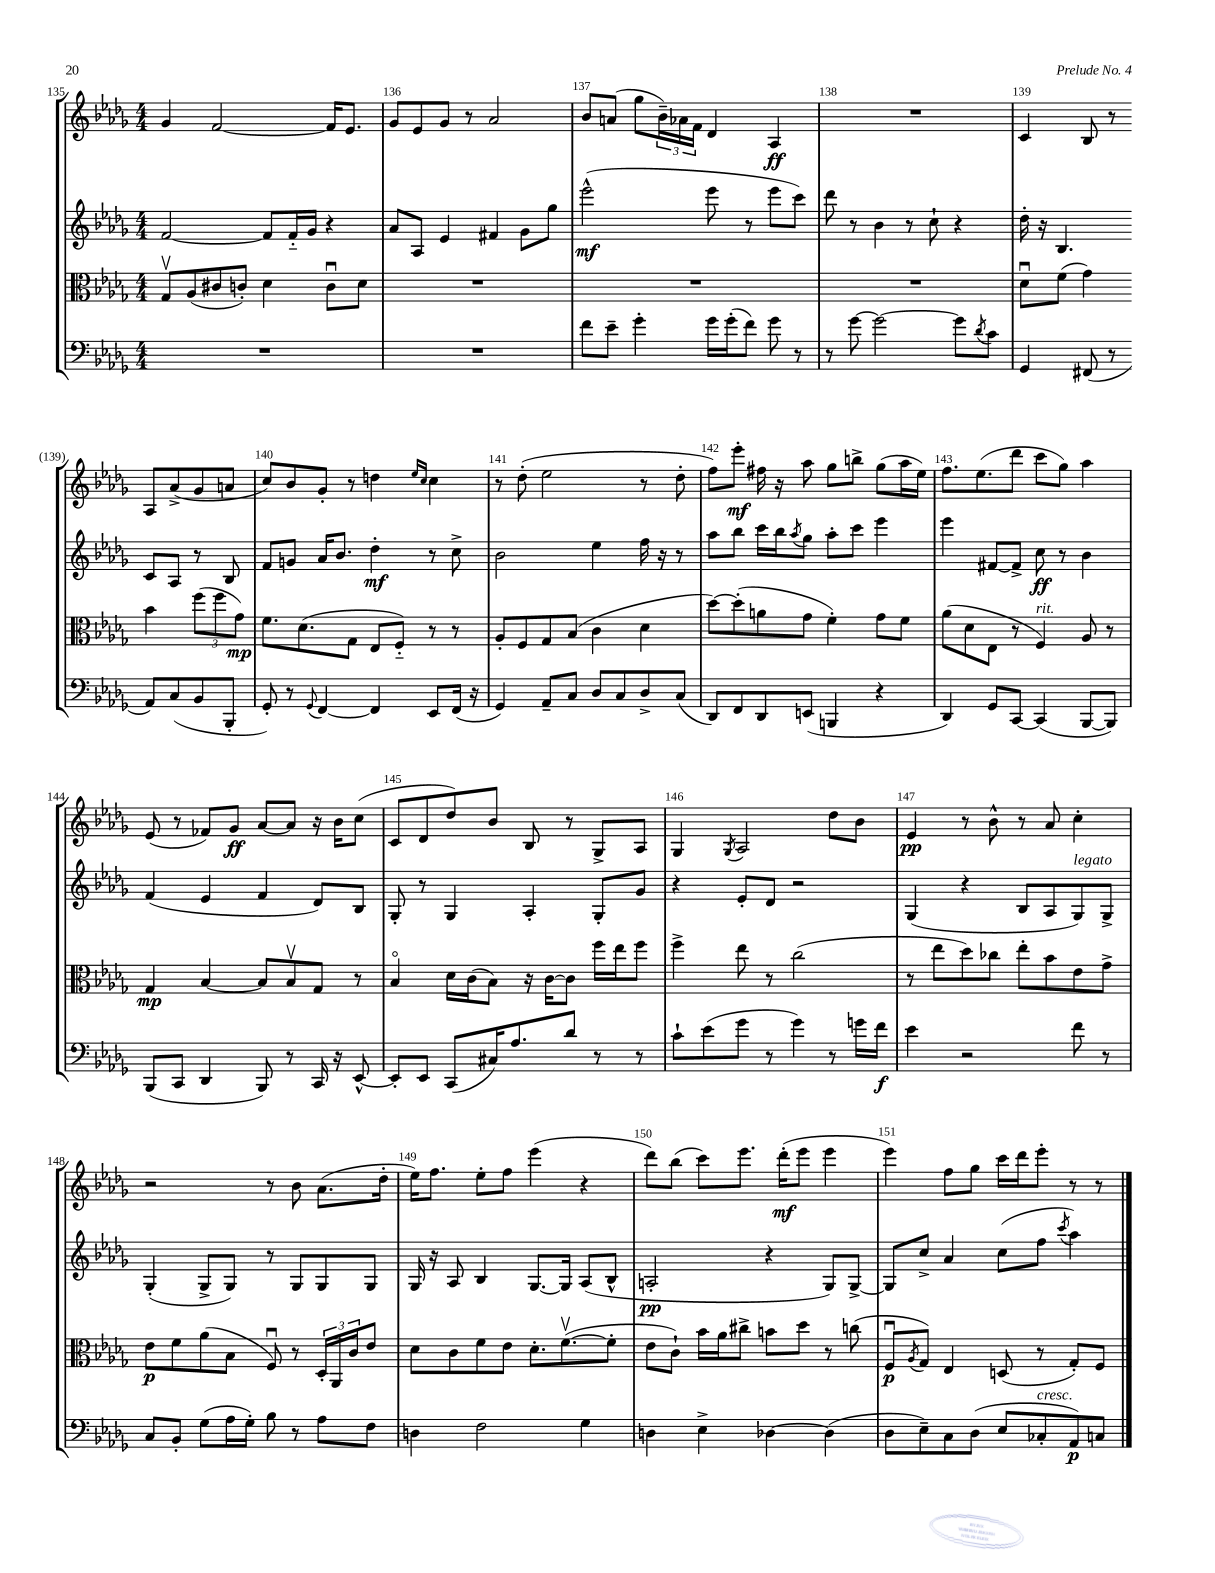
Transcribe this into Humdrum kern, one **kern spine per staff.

**kern	**kern	**kern	**kern
*staff4	*staff3	*staff2	*staff1
*clefF4	*clefC3	*clefG2	*clefG2
*k[b-e-a-d-g-]	*k[b-e-a-d-g-]	*k[b-e-a-d-g-]	*k[b-e-a-d-g-]
*M4/4	*M4/4	*M4/4	*M4/4
1r	8G-v	[2f	4g-
.	(8A-	.	.
.	8c#	.	[2f
.	8c')	.	.
.	4d-	8f]	.
.	.	16f'~	.
.	.	16g-	.
.	8cu	4r	16f]
.	.	.	8.e-
.	8d-	.	.
=	=	=	=
1r	1r	8a-	8g-
.	.	8A-	8e-
.	.	4e-	8g-
.	.	.	8r
.	.	4f#	2a-
.	.	8g-	.
.	.	8gg-	.
=	=	=	=
8f	1r	(2eee-^^	8b-
8e-~	.	.	(8a
4g-'	.	.	8gg-
.	.	.	24b-~)
.	.	.	24a-
.	.	.	24f
16g-	.	8eee-	4d-
(16g-'	.	.	.
8f)	.	8r	.
8g-	.	8eee-	4A-
8r	.	8ccc)	.
=	=	=	=
8r	1r	8ddd-	1r
[8g-	.	8r	.
2g-_	.	4b-	.
.	.	8r	.
.	.	8cc`	.
8g-]	.	4r	.
8qd-	.	.	.
8c	.	.	.
=	=	=	=
4GG-	8d-u	16dd-'	4c
.	.	16r	.
.	(8f	4.B-	.
(8FF#	4g-)	.	8B-
8r	.	.	8r
8AA-)	4b-	8c	8A-
(8C	.	8A-	(8a-^
8BB-	(12ff	8r	8g-
.	12ff	.	.
8BBB-'	.	8B-	8a
.	12g-)	.	.
=	=	=	=
8GG-')	8.f	8f	8cc)
8r	.	8g	8b-
.	(8.d-	.	.
8qqGG-	.	.	.
[4FF	.	16a-	8g-'
.	.	8.b-	.
.	8G-	.	8r
4FF]	8E-	4dd-'	4dd
.	8F'~)	.	.
.	.	.	16qqee-
.	.	.	16qqcc
8EE-	8r	8r	4cc
(16FF	8r	8cc^	.
16r	.	.	.
=	=	=	=
4GG-)	8A-'	2b-	8r
.	8F	.	(8dd-'
8AA-~	8G-	.	2ee-
8C	(8B-	.	.
8D-	4c	4ee-	.
8C	.	.	.
8D-^	4d-	16ff	8r
.	.	16r	.
(8C	.	8r	8dd-'
=	=	=	=
8DD-)	[8dd-)	8aa-	8ff)
8FF	(8dd-']	8bb-	8eee-'
8DD-	8a	16ccc	16ff#
.	.	16bb-	16r
.	.	8qaa-	.
(8EE	8g-	8gg-	8aa-
4BBB	4f')	8aa-'	8gg-
.	.	8ccc	8bb^
4r	8g-	4eee-	(8gg-
.	8f	.	16aa-
.	.	.	16ee-)
=	=	=	=
4DD-)	(8a-	4eee-	8.ff
.	8d-	.	.
.	.	.	(8.ee-
8GG-	8E-	[8f#	.
[8CC	8r	8f#^]	8ddd-
(4CC]	4F)	8cc	8ccc
.	.	8r	8gg-)
[8BBB-	8A-	4b-	4aa-
8BBB-])	8r	.	.
=	=	=	=
(8BBB-	4G-	(4f	(8e-
8CC	.	.	8r
4DD-	[4B-	4e-	8f-)
.	.	.	8g-
8BBB-)	8B-]	4f	[8a-
8r	8B-v	.	8a-]
16CC	8G-	8d-)	16r
16r	.	.	16b-
[8EE-^^	8r	8B-	(8cc
=	=	=	=
8EE-']	4B-o	8G-'	8c
8EE-	.	8r	8d-
(8CC	16d-	4G-	8dd-)
.	(16c	.	.
16C#)	8B-)	.	8b-
8.A-	.	.	.
.	16r	4A-'	8B-
.	[16c	.	.
8d-	8c]	.	8r
8r	16ff	8G-'	8G-^
.	16ee-	.	.
8r	8ff	8g-	8A-
=	=	=	=
8c`	4ff^	4r	4G-
(8e-	.	.	.
.	.	.	8qG-
8g-	8ee-	8e-'	2A-
8r	8r	8d-	.
4g-)	(2cc	2r	.
8r	.	.	8dd-
16g	.	.	8b-
16f	.	.	.
=	=	=	=
4e-	8r	(4G-	4e-
.	8ee-	.	.
2r	8dd-)	4r	8r
.	8cc-	.	8b-^^
.	8ee-'	8B-	8r
.	8b-	8A-	8a-
8f	8e-	8G-)	4cc'
8r	8g-^	8G-^	.
=	=	=	=
8C	8e-	(4G-'	2r
8BB-'	8f	.	.
(8G-	(8a-	8G-^	.
16A-	8B-	8G-)	.
16G-')	.	.	.
8B-	8Fu)	8r	8r
8r	8r	8G-	8b-
8A-	24D-'	8G-	(8.a-
.	24AA-	.	.
.	24c	.	.
8F	8e-	8G-	.
.	.	.	16dd-'
=	=	=	=
4D	8d-	16G-	16ee-)
.	.	16r	8.ff
.	8c	8A-	.
2F	8f	4B-	8ee-'
.	8e-	.	8ff
.	8.d-'	[8.G-	(4eee-
.	([8.fv	16G-]	.
4G-	.	(8A-	4r
.	8f']	8B-^^	.
=	=	=	=
4D	8e-	2A'	8ddd-)
.	8c`)	.	(8bb-
4E-^	16b-	.	8ccc)
.	16a-	.	.
.	8cc#^	.	8.eee-
[4D-	8b	4r	.
.	.	.	(16ddd-'
.	8dd-	.	8eee-
(4D-]	8r	8G-)	4eee-
.	(8cc	[8G-^	.
=	=	=	=
8D-	8Fu	8G-]	4eee-)
.	8qA-	.	.
8E-~)	8G-)	8cc^	.
8C	4E-	4a-	8ff
(8D-	.	.	8gg-
8E-	(8D	(8cc	16ccc
.	.	.	16ddd-
8C-'	8r	8ff	8eee-'
.	.	8qccc	.
8AA-)	8G-')	4aa-)	8r
8C	8F	.	8r
==	==	==	==
*-	*-	*-	*-
